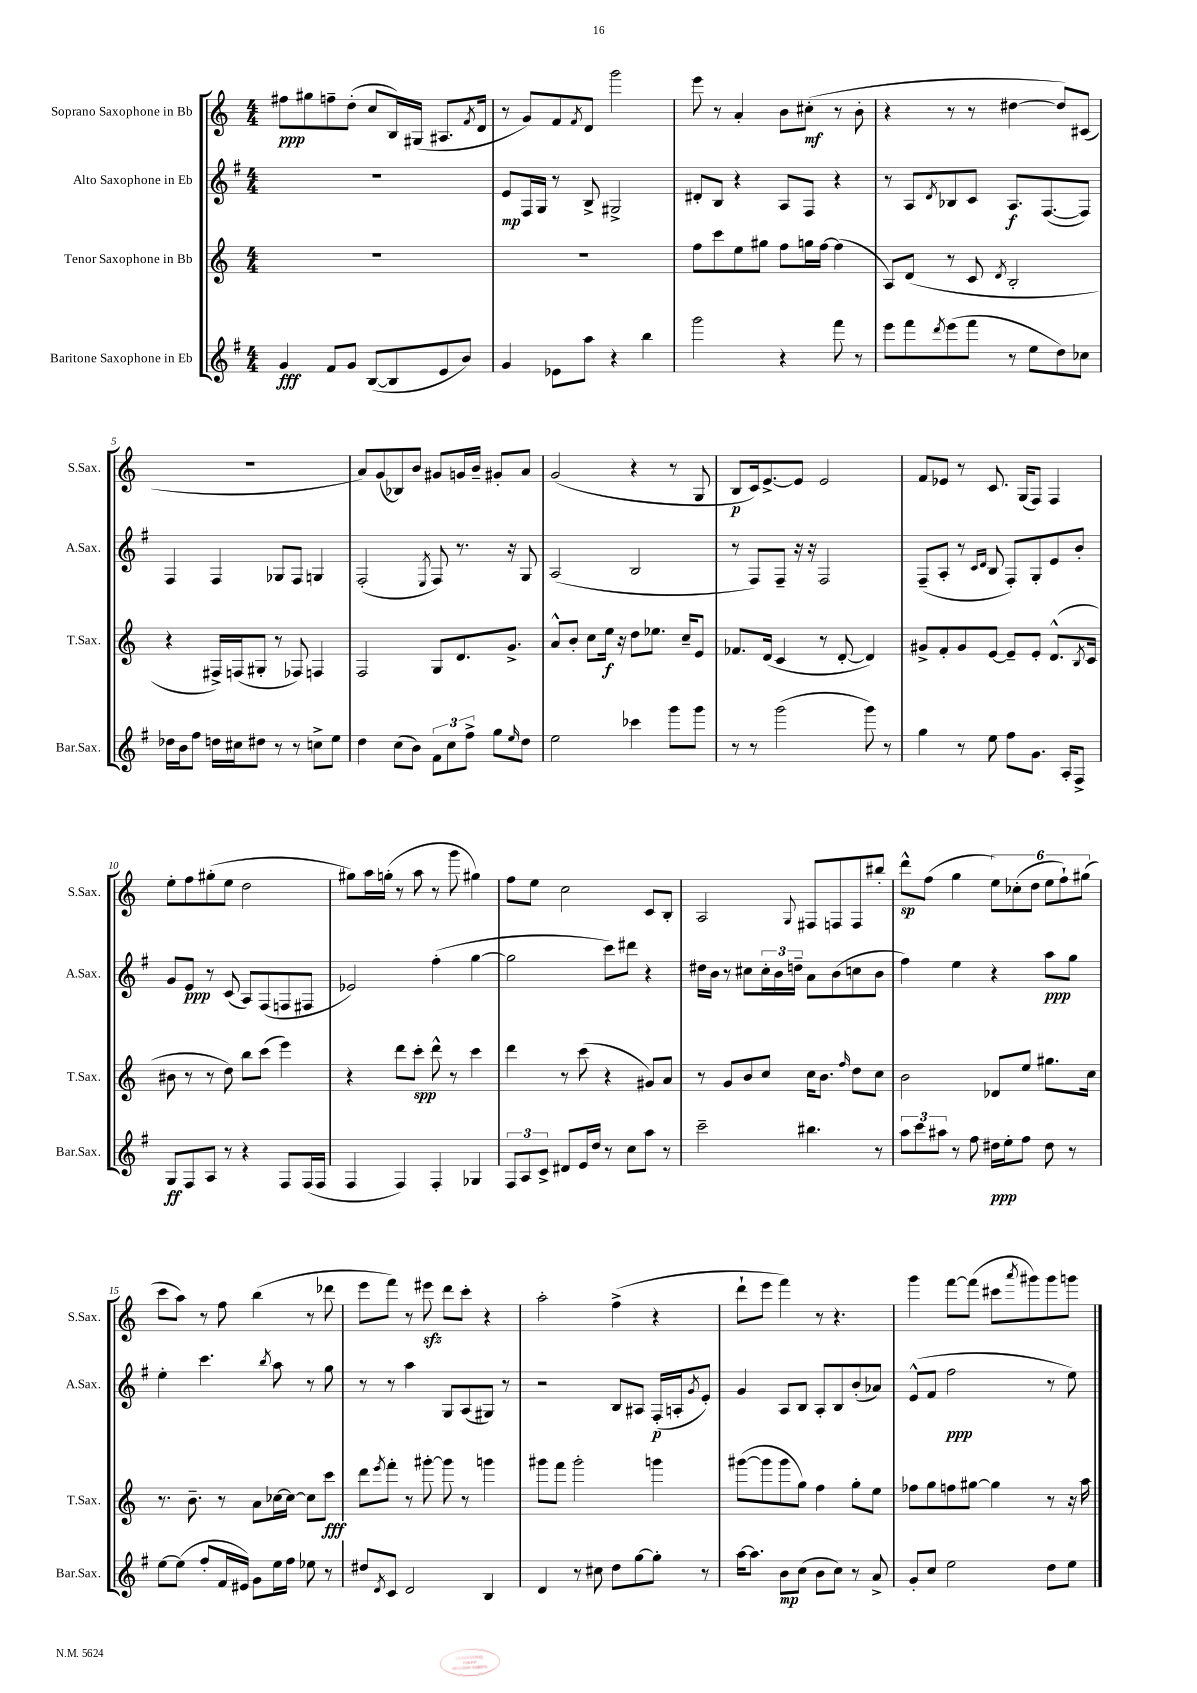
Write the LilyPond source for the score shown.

<<
\new StaffGroup <<
\new Staff = "s0" \with { instrumentName = "Soprano Saxophone in Bb" shortInstrumentName = "S.Sax." } {
    \clef treble \key c \major \numericTimeSignature \time 4/4
    fis''8\ppp gis''8 f''8-- d''8-.( c''8 b16) gis16( ais8. \acciaccatura { f'8 } d'16 |
    r8 g'8) f'8 \acciaccatura { f'8 } d'8 g'''2 |
    e'''8 r8 a'4-. b'8 cis''8-.\mf( r8 b'8-. |
    r4 r8 r8 dis''4~ dis''8) cis'8( |
    R1 |
    a'8) g'8( bes8) b'8 gis'8 g'16 b'16-- gis'8-. a'8 |
    g'2( r4 r8 g8 |
    b8\p c'16) e'8.~-> e'8 e'2 |
    f'8 ees'8 r8 c'8. g16( f8) f4 |
    e''8-. f''8 gis''8-.( e''8 d''2 |
    gis''8) a''16 g''16-.( r8 a''8 r8 g'''8 gis''4) |
    f''8 e''8 c''2 c'8 b8-. |
    a2 \appoggiatura { g8 } fis8 f8 f8 bis''8-. |
    d'''8-^\sp f''8( g''4 \tuplet 6/4 { e''8) ces''8-.( d''8 e''8 f''8-!) gis''8( } |
    c'''8 a''8) r8 f''8 b''4( r8 des'''8 |
    e'''8 f'''8) r8 eis'''8\sfz d'''8 c'''8-. r4 |
    a''2-. f''4->( r4 |
    d'''8-! e'''8 f'''4) r8 r4. |
    g'''4 f'''8~ f'''8( cis'''8 \acciaccatura { a'''8 } gis'''8) gis'''8 g'''8 \bar "|." |
}
\new Staff = "s1" \with { instrumentName = "Alto Saxophone in Eb" shortInstrumentName = "A.Sax." } {
    \clef treble \key g \major \numericTimeSignature \time 4/4
    R1 |
    e'8\mp fis16 g16 r8 b8-> gis2-> |
    dis'8-. b8 r4 a8 fis8 r4 |
    r8 a8 \acciaccatura { d'8 } bes8 c'8 a8.\f fis8.~( fis8) |
    fis4 fis4 ges8 fis8 g4 |
    fis2-.( \acciaccatura { e8 } fis8) r8. r16 g8 |
    a2( b2 |
    r8 fis8) fis8-- r16 r16 fis2 |
    fis8--( a8-. r8 \grace { c'16 d'16 } b8 fis8-.) g8-. e'8 b'8-. |
    g'8 e'8\ppp r8 c'8( a8) fis8( f8 fis8 |
    ees'2) fis''4-.( g''4~ |
    g''2 c'''8) dis'''8 r4 |
    dis''16 b'16 r8 cis''8 \tuplet 3/2 { cis''16-. b'16 d''16-- } a'8 b'8( c''8 b'8 |
    fis''4) e''4 r4 a''8\ppp g''8 |
    e''4-. c'''4. \acciaccatura { b''8 } a''8 r8 g''8 |
    r8 r8 a''4 g8 a8( gis8) r8 |
    r2 b8 ais8 fis16-.\p( a16-. \acciaccatura { g'8 } e'8-.) |
    g'4 a8 b8 a8-. b8 b'8-.( aes'8) |
    e'8-^( fis'8 fis''2\ppp r8 e''8) \bar "|." |
}
\new Staff = "s2" \with { instrumentName = "Tenor Saxophone in Bb" shortInstrumentName = "T.Sax." } {
    \clef treble \key c \major \numericTimeSignature \time 4/4
    R1 |
    R1 |
    f''8 c'''8 e''8 gis''8 f''8 g''16 f''16~ f''4( |
    a8) d'8( r8 c'8 \acciaccatura { d'8 } b2-. |
    r4 fis16->) f16( gis8-. r8 fes8) f4 |
    f2 g8 d'8. g'8.-> |
    a'8-^ b'8-. c''8 e''16\f r16 d''8 ees''8. c''16-- e'8 |
    fes'8. d'16( c'4 r8 d'8~-. d'4) |
    gis'8-> f'8-. gis'8 e'8~ e'8-- e'8-. d'8.-^( \acciaccatura { b8 } c'16 |
    bis'8 r8 r8 d''8) b''8 c'''8( e'''4) |
    r4 d'''8 c'''8-.\spp d'''8-^ r8 c'''4 |
    d'''4 r8 c'''8( r4 gis'8) a'8 |
    r8 g'8 b'8 c''8 c''16 b'8. \grace { f''16 } d''8 c''8 |
    b'2 des'8 e''8 gis''8. c''16 |
    r8. b'8.-- r8 a'8 ces''16~ ces''16~ ces''8 c'''8\fff |
    d'''8 \acciaccatura { e'''8 } f'''8-. r8 gis'''8~-. gis'''8 r8 g'''4 |
    gis'''8 f'''8 gis'''2-. g'''4 |
    gis'''8~( gis'''8 gis'''8 g''8) f''4 g''8-. e''8 |
    fes''8 g''8 f''8 gis''8~ gis''4 r8 r16 a''16 \bar "|." |
}
\new Staff = "s3" \with { instrumentName = "Baritone Saxophone in Eb" shortInstrumentName = "Bar.Sax." } {
    \clef treble \key g \major \numericTimeSignature \time 4/4
    g'4\fff fis'8 g'8 b8~( b8 e'8 b'8) |
    g'4 ees'8 a''8 r4 b''4 |
    g'''2 r4 fis'''8 r8 |
    e'''8 fis'''8 \acciaccatura { d'''8 } e'''8( fis'''8 r8 e''8 d''8) ces''8 |
    des''16 b'16 fis''8 d''16 cis''16 dis''8 r8 r8 c''8-> e''8 |
    d''4 c''8( b'8) \tuplet 3/2 { fis'8 c''8 fis''8-> } g''8 \grace { e''16 } d''8 |
    e''2 ces'''4 g'''8 g'''8 |
    r8 r8 g'''2( g'''8) r8 |
    g''4 r8 e''8 fis''8 g'8. a16-. fis8-> |
    g8\ff fis8 a8 r8 r4 fis8 fis16( fis16 |
    fis4 fis4) fis4-. ges4 |
    \tuplet 3/2 { fis8 a8 c'8-> } dis'8 e'16 d''16 r8 c''8 a''8 r8 |
    c'''2-- bis''4. r8 |
    \tuplet 3/2 { a''8 c'''8 ais''8 } r8 fis''8 dis''16\ppp e''16-. fis''8 dis''8 r8 |
    e''8~ e''8( fis''8-. fis'16 eis'16) g'8 e''16 fis''16 ees''8 r8 |
    dis''8 \acciaccatura { d'8 } c'8 d'2 b4 |
    d'4 r8 cis''8 d''8 g''8~ g''8-. r8 |
    a''16~ a''8. b'8\mp c''8( b'8 c''8) r8 a'8-> |
    g'8-. c''8 e''2 d''8 e''8 \bar "|." |
}
>>
>>
